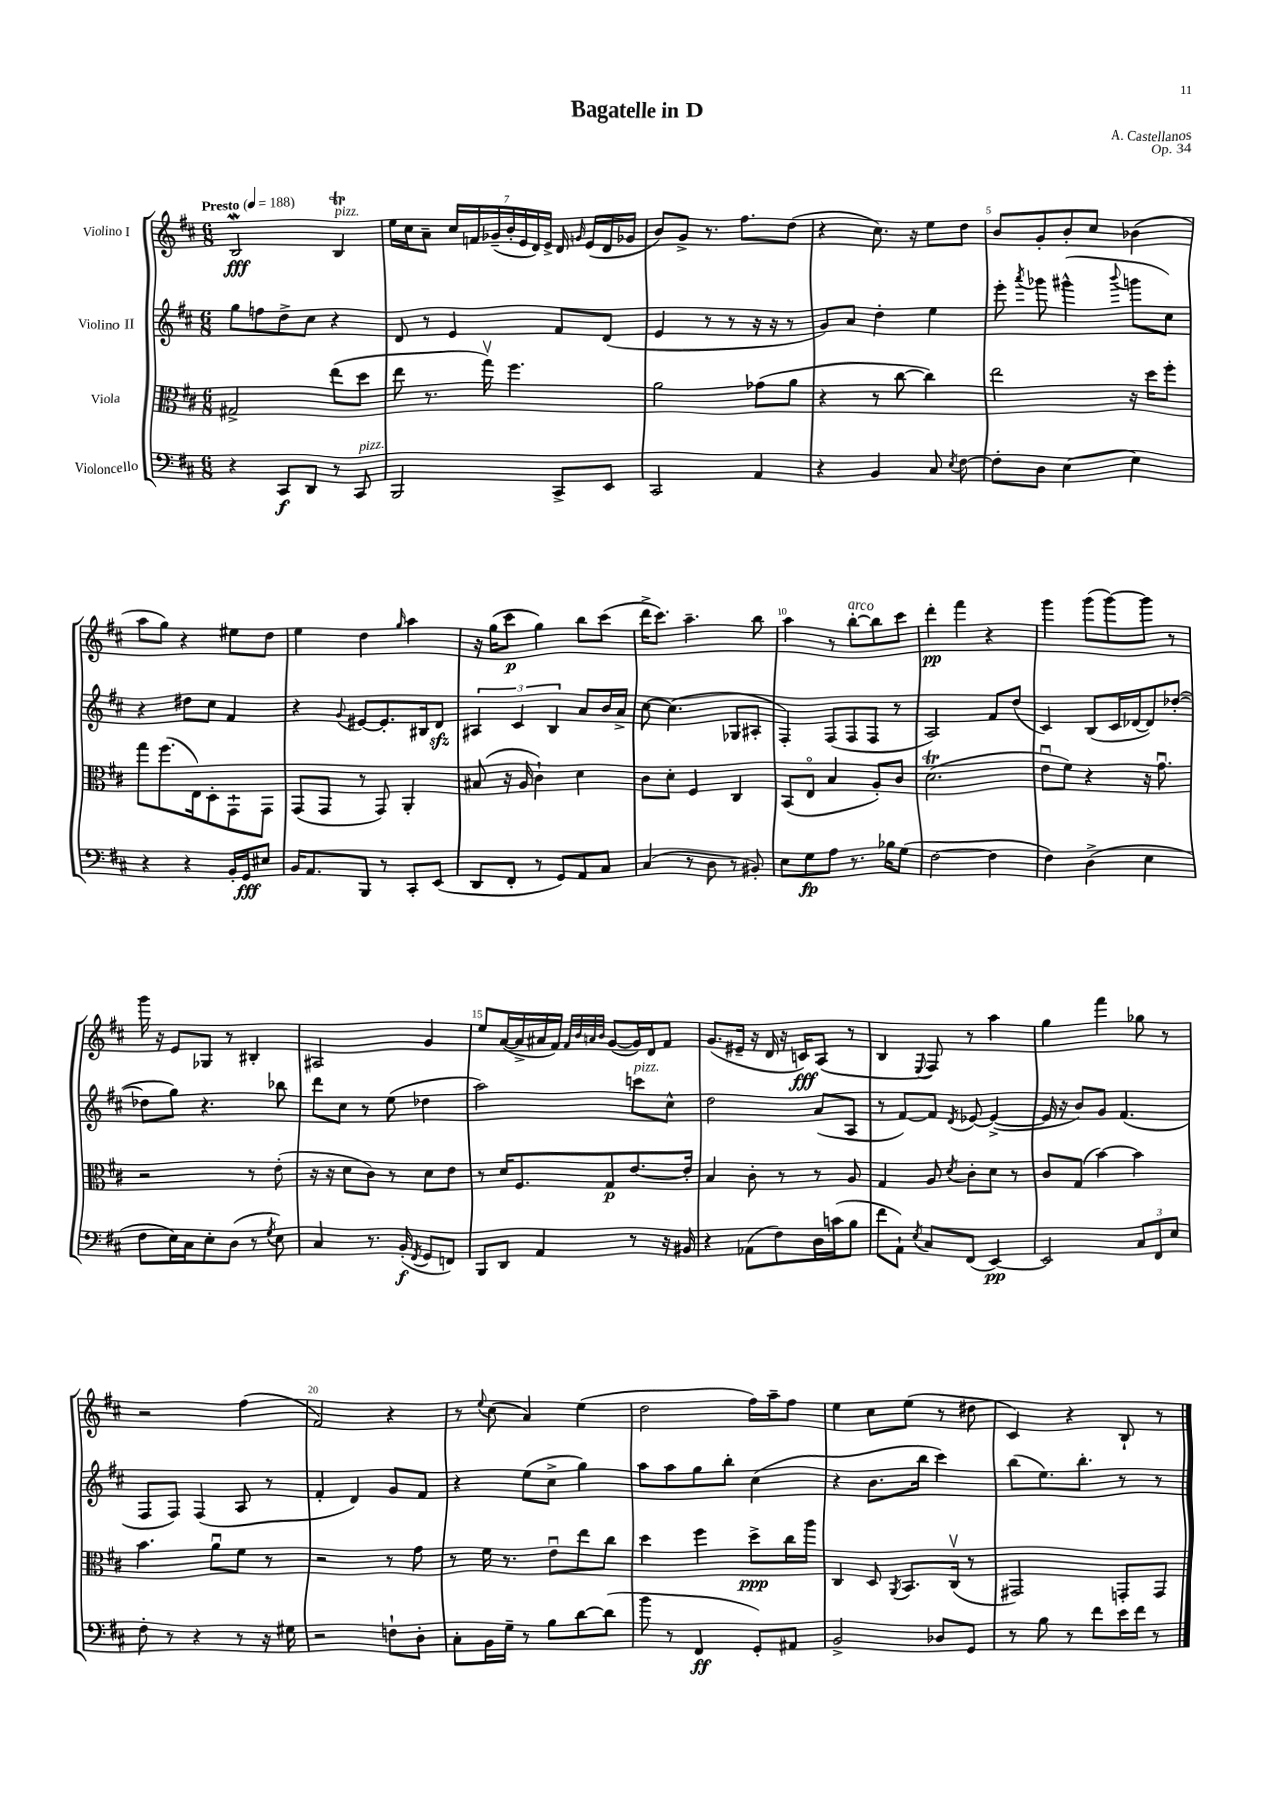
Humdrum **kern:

**kern	**kern	**kern	**kern
*staff4	*staff3	*staff2	*staff1
*clefF4	*clefC3	*clefG2	*clefG2
*k[f#c#]	*k[f#c#]	*k[f#c#]	*k[f#c#]
*M6/8	*M6/8	*M6/8	*M6/8
*MM188	*MM188	*MM188	*MM188
4r	2G#^/	8gg\L	2B/
.	.	8ff\	.
8CC#/L	.	8dd^\	.
8DD/J	.	8cc#\J	.
8r	(8ee\L	4r	4B/
8CC#/	8dd\J	.	.
=	=	=	=
2BBB/	8ee\	8d/	16ee\LL
.	.	.	16cc#\J
.	8.r	8r	8a~\J
.	.	4e/	28cc#/LL
.	.	.	28f/
.	16ggv\)	.	.
.	.	.	(28g-~/
.	.	.	28b'/
.	4.ff#\	.	.
.	.	.	28e/
.	.	.	28d/)
.	.	.	28e^/JJ
8CC#^/L	.	8f#/L	16d/
.	.	.	16qqg/
.	.	.	(16e/LL
8EE/J	.	(8d/J	16d/
.	.	.	16g-/JJ
=	=	=	=
2CC#/	2a\	4e/	8b/L)
.	.	.	8g^/J
.	.	8r	8.r
.	.	8r	.
.	.	.	8.ff#\L
4AA/	(8g-\L	16r	.
.	.	16r	.
.	8a\J	8r	(8dd\J
=	=	=	=
4r	4r	8g/L)	4r
.	.	8a/J	.
4BB/	8r	4dd'\	8.cc#\)
.	[8cc#\	.	.
.	.	.	16r
8C#/	4cc#\])	4ee\	8ee\L
8qE/	.	.	.
[8F#\	.	.	8dd\J
=	=	=	=
8F#'\]L	2ee\	8eee'\	8b/L
.	.	8qaaa/	.
8D\J	.	8ggg-\	8g'/
[4E\	.	(4ggg#^^\	8b'/
.	.	.	8cc#/J
.	.	8qqbbb/	.
4E\]	16r	8ggg\L	(4b-\
.	16dd\LK	.	.
.	8ff#'\J	8cc#\J)	.
=	=	=	=
4r	8gg\L	4r	8aa\L
.	(8.ff#\	.	8gg\J)
4r	.	8dd#\L	4r
.	16E\k)	.	.
.	8D'\	8cc#\J	.
16BB'/LL	8GG`\	4f#/	8ee#\L
16GG/J	.	.	.
8E#/J	8GG\J	.	8dd\J
=	=	=	=
16BB/LK	(8GG/L	4r	4ee\
8.AA/	.	.	.
.	8GG/J	.	.
.	.	8qqg/	.
8BBB/J	8r	[8e#/L	4dd\
8r	8GG/)	8.e#'/]	.
.	.	.	16qqgg/
8CC#'/L	4AA'/	.	4aa\
.	.	16B#/k	.
(8EE/J	.	8d/J	.
=	=	=	=
8DD/L	(8B#/	6A#/	16r
.	.	.	(16gg\LK
8FF#'/J	16r	.	8ccc#\J
.	.	6c#/	.
.	16A/	.	.
8r	4c#`\)	.	4gg\)
.	.	6B/	.
8GG/L)	.	.	.
8AA/	4d\	8a/L	8bb\L
8C#/J	.	16b/L	(8ccc#\J
.	.	16a^/JJ	.
=	=	=	=
(4C#/	8c#\L	[8cc#\	16ddd^\LK
.	.	.	8.ccc#\J)
.	8d'\J	(4.cc#\]	.
8r	4F#/	.	4.aa~\
8D\	.	.	.
8r	4C#/	8G-/L	.
8BB#'/)	.	8A#'/J	8bb\
=	=	=	=
8E\L	(8BB/L	4F#'/)	4aa\
8G\	8Eo/J	.	.
8A\J	4B/	(8F#/L	8r
8.r	.	8F#/	[8bb'\L
.	8A'/L)	8F#/J	8bb\]
16B-\LK	.	.	.
(8G\J	8c#/J	8r	8ccc#\J
=	=	=	=
[2F#\	(2.d\	2A/)	4ddd'\
.	.	.	4fff#\
4F#\]	.	8f#/L	4r
.	.	(8dd/J	.
=	=	=	=
4F#\)	8eu\L	4c#/)	4ggg\
.	8f#\J)	.	.
(4D^\	4r	(8B/L	(8ggg\L
.	.	16c#/L	[8ggg\)
.	.	[16d-/J	.
4E\	16r	8d-/])	8ggg\]J
.	8.gu\	.	.
.	.	([8dd-'/J	8r
=	=	=	=
8F#\L	2r	8dd-\]L	16ggg\
.	.	.	16r
16E\L)	.	8gg\J)	8e/L
16C#\J	.	.	.
8E'\	.	4.r	8G-/J
(8D\J	.	.	8r
8r	8r	.	4B#'/
8qG/	.	.	.
8E\)	(8e'\	8bb-\	.
=	=	=	=
4C#/	16r	8ddd\L	2A#/
.	16r	.	.
.	8d\L	8cc#\J	.
8.r	8c#\J)	8r	.
.	8r	(8ee\	.
(16BB'/	.	.	.
8qFF#/	.	.	.
8GG/L	8d\L	4dd-\	4g/
8FF/J)	8e\J	.	.
=	=	=	=
8BBB/L	8r	2aa\)	8ee/L
8DD/J	16d/LK	.	([16a/L
.	8.F#/	.	16a^/]
4AA/	.	.	16a#/
.	.	.	16f#/JJ)
.	.	.	32qqf#/LLL
.	.	.	32qqb/
.	.	.	32qqa/
.	.	.	32qqb/JJJ
.	8G/	.	([8g/L
8r	[8.e/	8ccc\L	16g/]L)
.	.	.	16d/J
16r	.	8cc#^^\J	8f#/J
16BB#/	16e'/]Jk	.	.
=	=	=	=
4r	4B/	2dd\	(8.g/L
.	.	.	16e#~/Jk
(8AA-\L	8c#'\	.	16r
.	.	.	16d/
8F#\)	8r	.	16r
.	.	.	16c/LK)
16D\L	8r	(8a/L	(8A/J
(16c\J	.	.	.
8B\J	8A/	8A/J	8r
=	=	=	=
8f#\L	4G/	8r	4B/
8AA`\J)	.	[8f#/L)	.
8qE/	.	.	8qqE/
8C#/L	8A/	8f#/]J	8F#/)
.	8qd/	8qd/	.
(8FF#/J	8c#'\L	[8e-/	8r
[4EE/)	8d\J	(4e-^/_	4aa\
.	8r	.	.
=	=	=	=
2EE/]	8c#/L	16e-/]	4gg\
.	.	16r	.
.	(8G/J	8b/L)	.
.	[4b\)	8g/J	4fff#\
.	.	(4.f#/	.
12C#/L	4b\]	.	8gg-\
12FF#/	.	.	.
.	.	.	8r
12E/J	.	.	.
=	=	=	=
8F#'\	4.b\	8F#/L	2r
8r	.	8F#/J)	.
4r	.	(4F#/	.
.	8au\L	.	.
8r	8f#\J	8A/	(4ff#\
16r	8r	8r	.
16G#\	.	.	.
=	=	=	=
2r	2r	4f#'/	2f#/)
.	.	4d/)	.
8F`\L	8r	8g/L	4r
8D'\J	8g\	8f#/J	.
=	=	=	=
8C#'\L	8r	4r	8r
.	.	.	8qqee/
16BB\L	16f#\	.	(8cc#\
16G~\JJ	8.r	.	.
8r	.	(8ee\L	4a/)
8B\L	8eu\L	8cc#^\J	.
[8d\	8ee\	4gg\)	(4ee\
(8d\]J	8cc#\J	.	.
=	=	=	=
8b\	4dd\	8aa\L	2dd\
8r	.	8aa\	.
4FF#/	4ff#\	8gg\	.
.	.	8bb'\J	.
8GG'/L)	8dd^\L	(4cc#\	16ff#\LL)
.	.	.	16aa~\J
8AA#/J	16cc#\L	.	8ff#\J
.	16aa\JJ	.	.
=	=	=	=
2BB^/	4C#/	4r	4ee\
.	8D/	8.b\L	8cc#\L
.	8qAA/	.	.
.	8.BB/L	.	(8ee\J
.	.	16bb\Jk	.
8D-/L	.	4ccc#\)	8r
.	(16C#v/Jk	.	.
8GG/J	8r	.	8dd#\
=	=	=	=
8r	2GG#/)	(8bb\L	4c#/)
8B\	.	8.ee\)	.
8r	.	.	4r
.	.	8.bb'\J	.
8f#\L	.	.	.
16e\L	8GG'/L	8r	8B`/
16f#\JJ	.	.	.
8r	8GG/J	8r	8r
==	==	==	==
*-	*-	*-	*-
